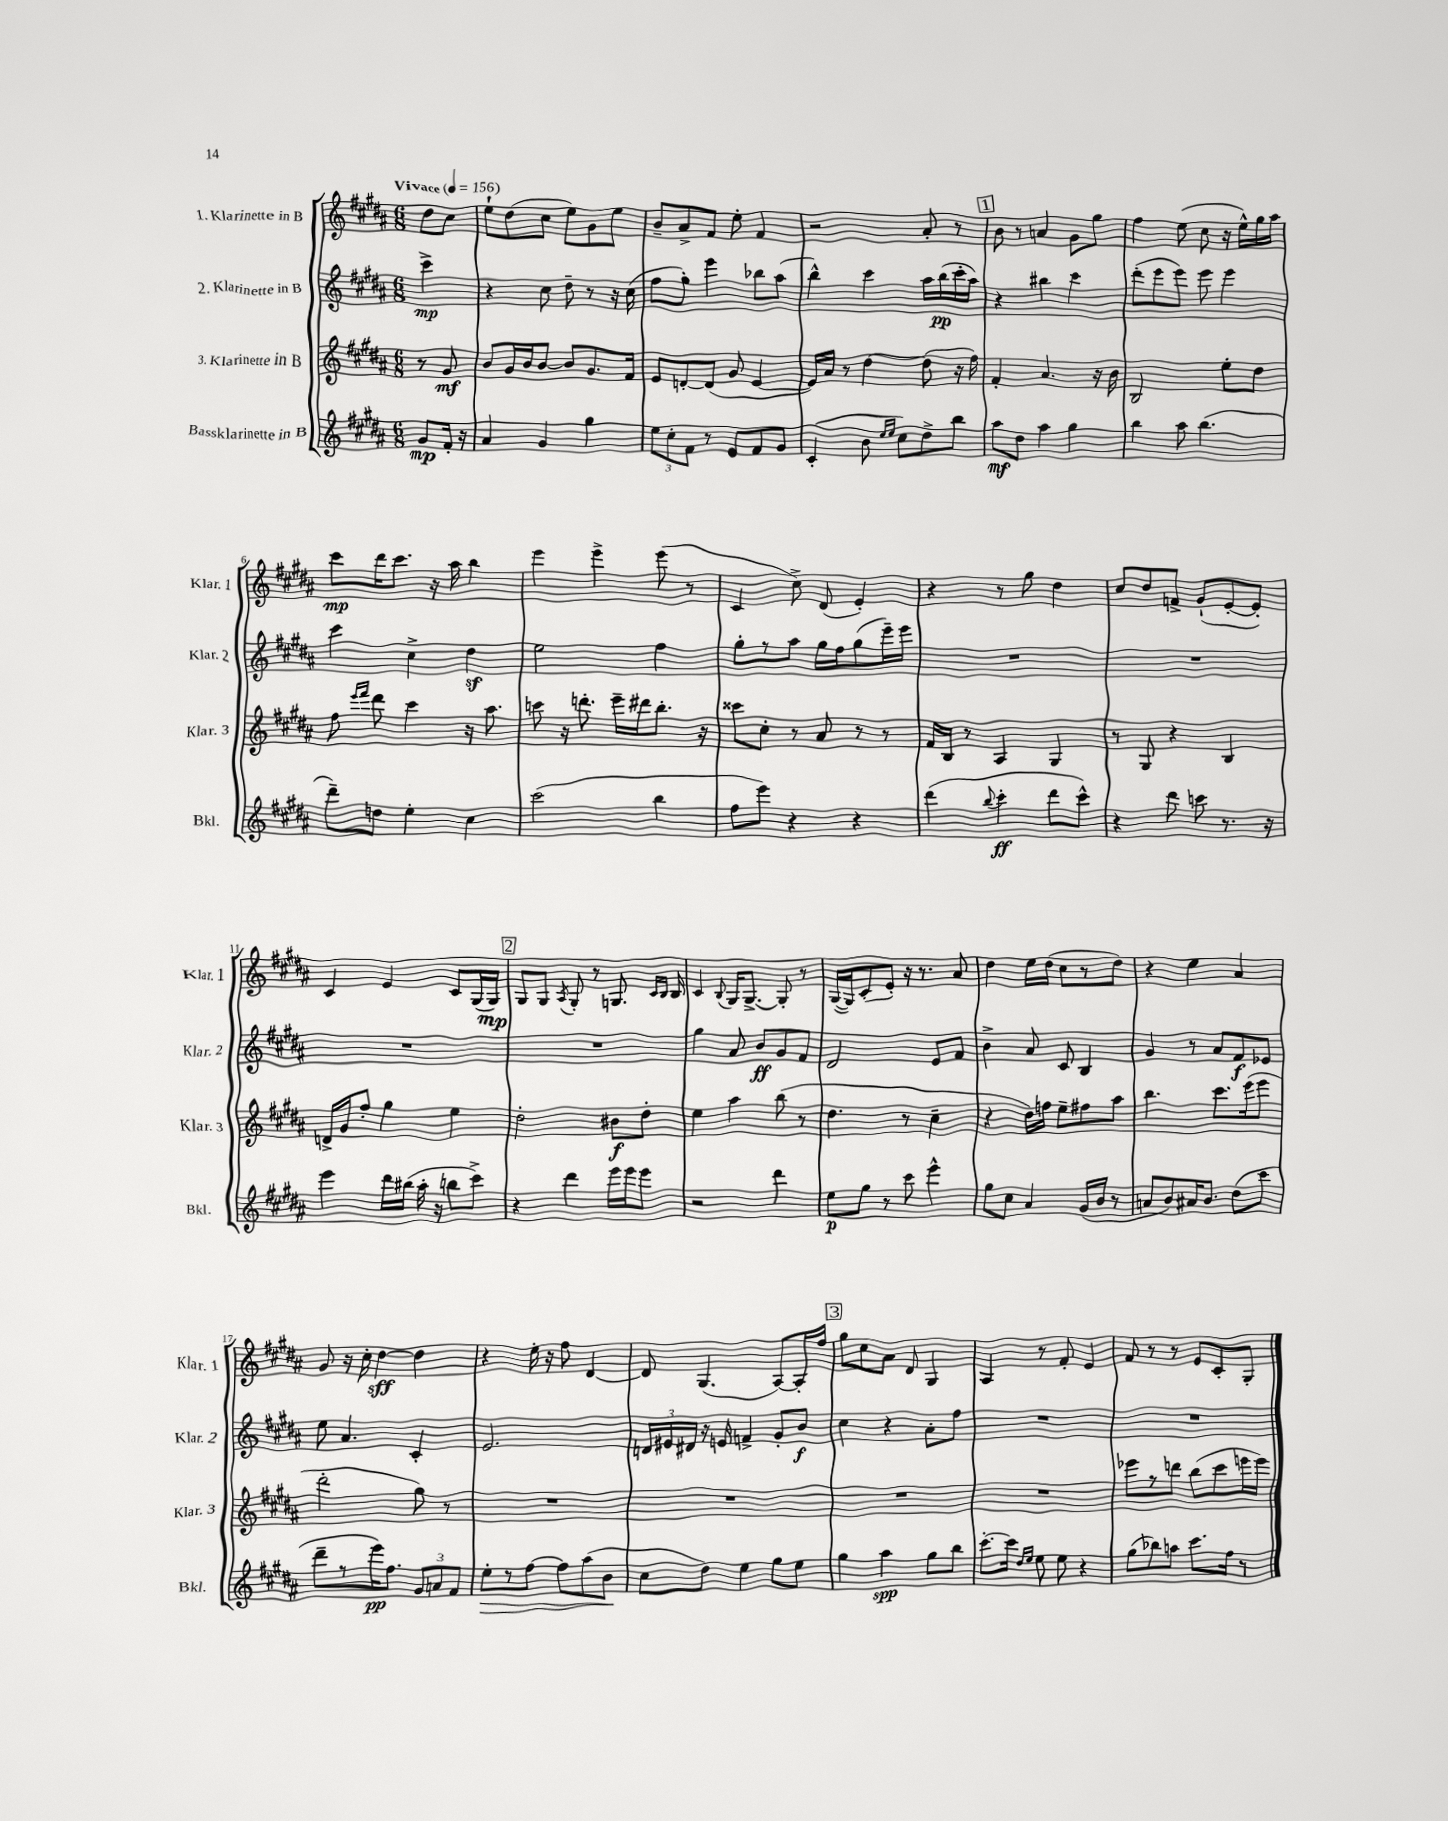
<<
\new StaffGroup <<
\new Staff = "s0" \with { instrumentName = "1. Klarinette in B" shortInstrumentName = "Klar. 1" } {
    \clef treble \key b \major \numericTimeSignature \time 6/8 \partial 4 \tempo "Vivace" 4 = 156
    \autoBeamOff dis''8[ cis''8] |
    e''8[-! dis''8( cis''8] e''8[) gis'8 e''8] |
    b'8[-- ais'8-> fis'8] e''8-. fis'4 |
    r2 ais'8-. r8 |
    \mark \markup { \box "1" } b'8 r8 a'4 gis'8[ gis''8] |
    fis''4 e''8( cis''8 r16 e''16[-^) gis''16 ais''16] |
    cis'''8[\mp dis'''16 cis'''8.] r16 ais''16 b''4 |
    e'''4 e'''4-> e'''8( r8 |
    cis'4 cis''8->) dis'8( e'4-.) |
    r4 r8 gis''8 dis''4 |
    cis''8[ dis''8 f'8]-> gis'8[-!( e'8~-. e'8]-.) |
    cis'4 e'4 cis'8[ gis16( gis16]\mp) |
    \mark \markup { \box "2" } gis8[ gis8] \acciaccatura { ais8 } gis8-. r8 g8. \grace { cis'16[ b16] } b16 |
    cis'4 \appoggiatura { b8 } gis16[ gis8.]~-> gis8-. r8 |
    gis16[~( gis16) cis'8-.( e'8]-.) r16 r8. ais'8 |
    dis''4 e''16[ dis''16]( cis''8[ r8 dis''8]) |
    r4 e''4 ais'4 |
    gis'8 r16 cis''16-. dis''4~\sff dis''4 |
    r4 e''16-. r16 fis''8 dis'4~ |
    dis'8 gis4.( ais8[~) ais16-. fis''16] |
    \mark \markup { \box "3" } gis''8[ cis''8 ais'8] dis'8 gis4 |
    ais4 r8 fis'8-. e'4 |
    fis'8 r8 r8 e'8[ cis'8-. gis8]-. \bar "|." |
}
\new Staff = "s1" \with { instrumentName = "2. Klarinette in B" shortInstrumentName = "Klar. 2" } {
    \clef treble \key b \major \numericTimeSignature \time 6/8 \partial 4
    \autoBeamOff cis'''4->\mp |
    r4 cis''8 dis''8-- r8 r16 cis''16( |
    fis''8[ gis''8]-.) e'''4 bes''8[ ais''8]( |
    b''4-^) cis'''4 ais''16[ b''16\pp( cis'''16-. ais''16]) |
    \mark \markup { \box "1" } r4 bis''4 cis'''4 |
    dis'''8[-.( e'''8 e'''8]) e'''8 e'''4 |
    cis'''4 cis''4-> dis''4\sf |
    e''2 fis''4 |
    gis''8[-. r8 ais''8] gis''16[ fis''16 gis''8( e'''16--) e'''16] |
    R2. |
    R2. |
    R2. |
    \mark \markup { \box "2" } R2. |
    gis''4 ais'8 b'8[\ff gis'8 fis'8] |
    dis'2 e'8[ fis'8] |
    b'4-> ais'8 cis'8 b4 |
    gis'4 r8 ais'8[ fis'8\f ees'8] |
    e''8 ais'4. cis'4-. |
    e'2. |
    \tuplet 3/2 { d'16[ eis'16 dis'16] } r16 e'16 f'4-> gis'8[-. b'8]\f |
    \mark \markup { \box "3" } cis''4 r4 ais'8[-. fis''8] |
    R2. |
    R2. \bar "|." |
}
\new Staff = "s2" \with { instrumentName = "3. Klarinette in B" shortInstrumentName = "Klar. 3" } {
    \clef treble \key b \major \numericTimeSignature \time 6/8 \partial 4
    \autoBeamOff r8 gis'8\mf |
    b'8[ gis'16 b'16 b'8]~ b'8[ gis'8. fis'16] |
    e'8[ d'8~-. d'8]( gis'8 e'4~ |
    e'16[) ais'16] r8 dis''4~ dis''8( r16 fis''16) |
    \mark \markup { \box "1" } fis'4-. ais'4. r16 b'16 |
    b2 e''8[-. dis''8] |
    fis''8 \grace { e'''16[ fis'''16] } dis'''8 cis'''4 r16 ais''8. |
    c'''8 r16 d'''8.-. e'''16[-- dis'''16 b''8.]-. r16 |
    cisis'''8[ cis''8]-. r8 ais'8 r8 r8 |
    fis'16[ b16] r8 ais4 gis4 |
    r8 gis8 r4 b4 |
    d'16[-> gis'16 fis''8]-. gis''4 e''4 |
    \mark \markup { \box "2" } dis''2-. bis'8[\f dis''8]-. |
    e''4 ais''4 b''8( r8 |
    dis''4. r8 cis''4-- |
    r4 dis''16[) f''16] e''8[-- fis''8 ais''8] |
    b''4. cis'''8.[ e'''16( e'''8] |
    dis'''2-. gis''8) r8 |
    R2. |
    R2. |
    \mark \markup { \box "3" } R2. |
    R2. |
    ees'''8[ r8 d'''8] b''8[( cis'''8 e'''16 e'''16]) \bar "|." |
}
\new Staff = "s3" \with { instrumentName = "Bassklarinette in B" shortInstrumentName = "Bkl." } {
    \clef treble \key b \major \numericTimeSignature \time 6/8 \partial 4
    \autoBeamOff gis'8[\mp fis'16]-. r16 |
    ais'4 gis'4 gis''4 |
    \tuplet 3/2 { e''8[ cis''8-. fis'8] } r8 e'8[ fis'8 gis'8] |
    cis'4-.( b'8 \grace { e''16[ e''16] } cis''8[) dis''8-> b''8] |
    \mark \markup { \box "1" } ais''8[\mf dis''8] ais''4 gis''4 |
    b''4 ais''8 b''4.( |
    dis'''8[--) d''8] e''4-. cis''4 |
    cis'''2( b''4 |
    fis''8[ e'''8]) r4 r4 |
    dis'''4( \appoggiatura { b''8 } cis'''4-.\ff dis'''8[ cis'''8]-^) |
    r4 dis'''8 c'''8 r8. r16 |
    e'''4 dis'''16[ bis''16]( ais''16-. r16 b''8[ cis'''8]->) |
    \mark \markup { \box "2" } r4 dis'''4 e'''16[ e'''16 e'''8] |
    r2 dis'''4 |
    e''8[\p gis''8] r8 cis'''8 e'''4-^ |
    gis''8[ cis''8] ais'4 gis'16[( b'16] r8 |
    a'8[ b'8) ais'16 b'8.] dis''8[( cis'''8] |
    dis'''8[-- r8 e'''16\pp) fis''8.] \tuplet 3/2 { gis'8[ a'8 fis'8] } |
    e''8[-.\> r8 fis''8]~ fis''8[ ais''8( b'8]\! |
    cis''8[ dis''8]) e''4 gis''8[ e''8] |
    \mark \markup { \box "3" } gis''4 ais''4\spp gis''8[ b''8] |
    cis'''8.[~-. cis'''16] \grace { dis''16[ e''16] } e''8 e''8 r4 |
    gis''8[( bes''8) a''8] cis'''8.[ fis''16] r8 \bar "|." |
}
>>
>>
